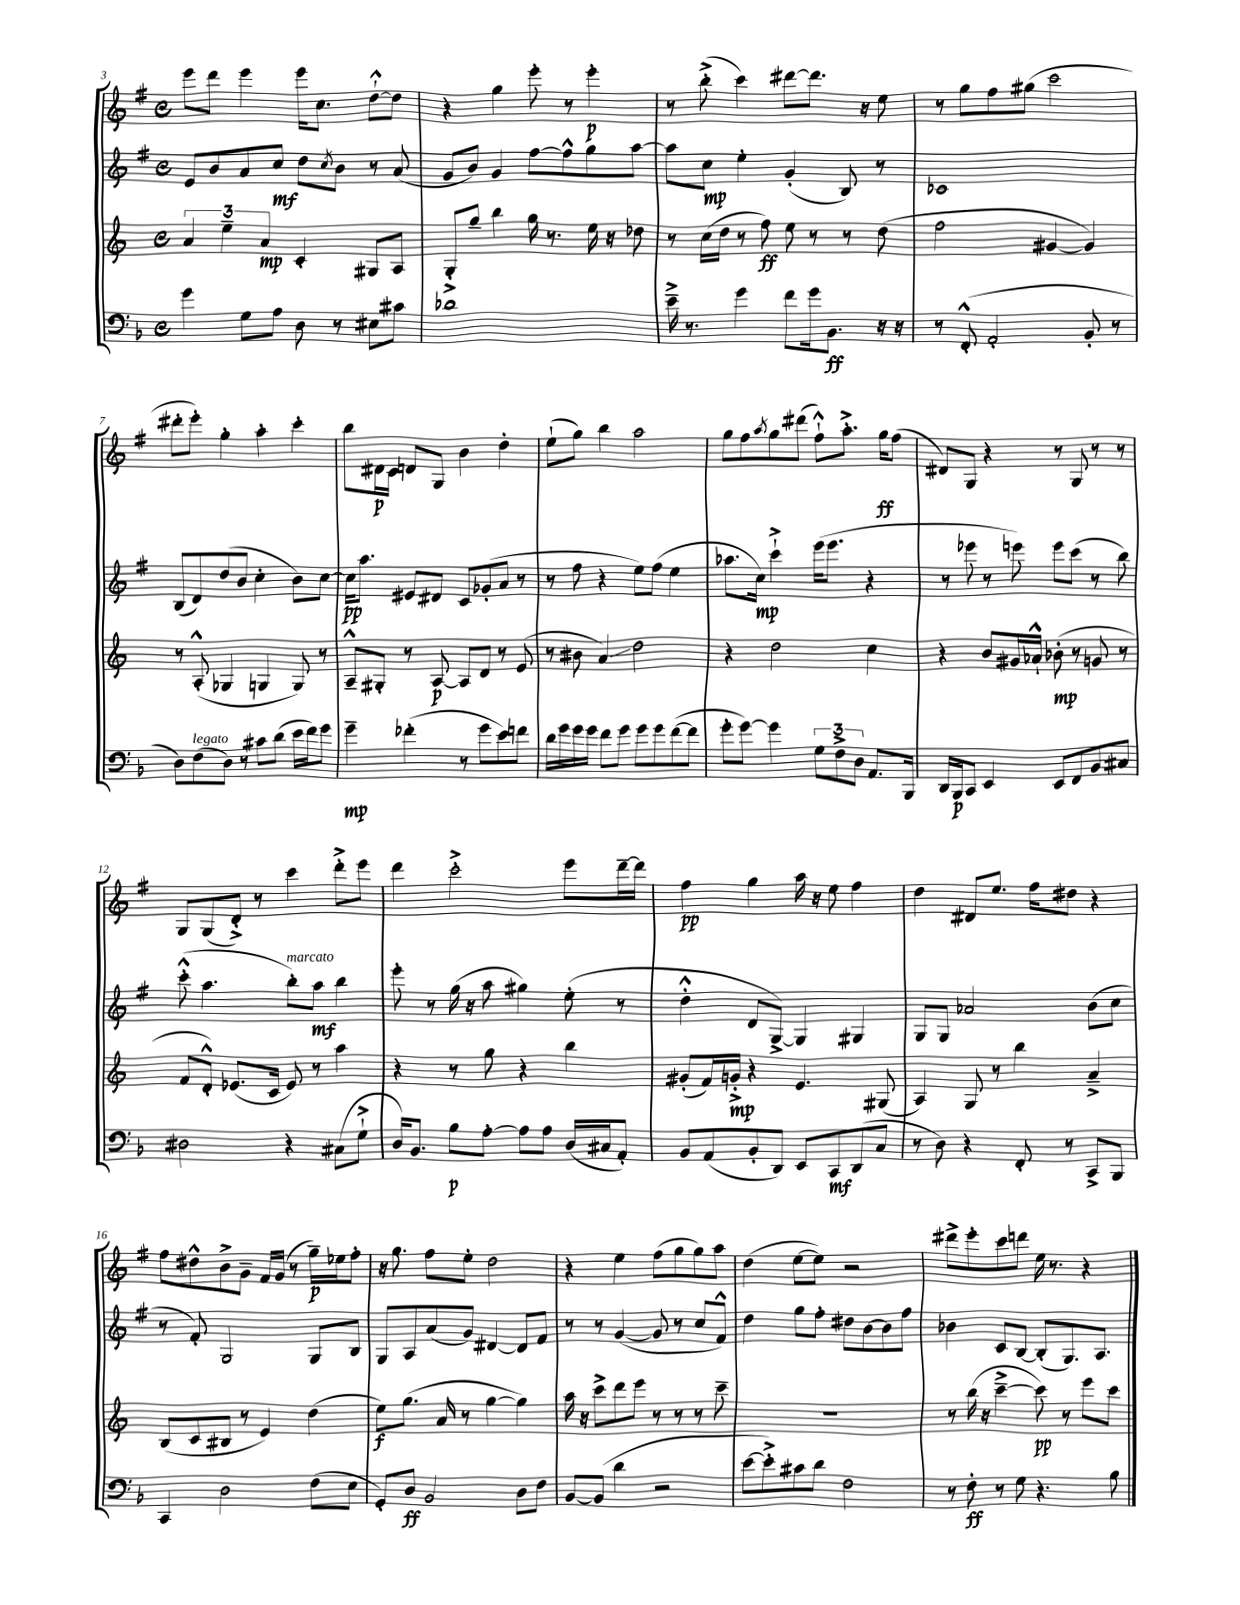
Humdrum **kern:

**kern	**kern	**kern	**kern
*staff4	*staff3	*staff2	*staff1
*clefF4	*clefG2	*clefG2	*clefG2
*k[b-]	*k[]	*k[f#]	*k[f#]
*M4/4	*M4/4	*M4/4	*M4/4
*met(c)	*met(c)	*met(c)	*met(c)
4g\	6a/	8e/L	8eee\L
.	.	8b/	8ddd\J
.	6ee~\	.	.
8G\L	.	8a/	4eee\
.	6a/	.	.
8A\J	.	8cc/J	.
8D\	4c'/	8dd\L	16eee\LK
.	.	.	8.cc\J
.	.	8qcc/	.
8r	.	8b\J	.
8E#\L	8G#/L	8r	[8dd`^^\L
8c#\J	8A/J	(8a/	8dd\]J
=	=	=	=
1d-	8G'^/L	8g/L	4r
.	8gg~/J	8b/J)	.
.	4bb\	4g/	4gg\
.	16gg\	[8ff#\L	8eee'\
.	8.r	.	.
.	.	8ff#^^\]	8r
.	16ee\	8gg\	4eee'\
.	16r	.	.
.	8dd-\	[8aa\J	.
=	=	=	=
16e~^\	8r	8aa\]L	8r
8.r	.	.	.
.	(16cc\LL	8cc\J	(8bb'^\
.	16dd\JJ	.	.
4g\	8r	4ee'\	4ccc\)
.	8ff\)	.	.
8f\L	8ee\	(4g'/	[8ddd#\L
16g\k	8r	.	8.ddd#\]J
8.BB-\J	.	.	.
.	8r	8B/)	.
.	.	.	16r
16r	(8dd\	8r	8ee\
16r	.	.	.
=	=	=	=
8r	2ff\	1c-	8r
(8FF'^^/	.	.	8gg\L
2AA'/	.	.	8ff#\
.	.	.	(8gg#\J
.	[4g#/	.	2ccc\
8BB-'/	4g#/])	.	.
8r	.	.	.
=	=	=	=
8D\L)	8r	(8B/L	8ddd#'\L
(8F\	(8A'^^/	8d/)	8eee'\J)
8D\J)	4G-/	(8dd/	4gg'\
8r	.	8b/J	.
8c#\L	4G/	4cc'\	4aa'\
(8d\J	.	.	.
16e\LL	8G/)	8b\L)	4ccc'\
16f\J)	.	.	.
8g\J	8r	[8cc\J	.
=	=	=	=
4g~\	8A~^^/L	16cc\]LK	8bb\L
.	.	8.aa\J	.
.	8G#'/J	.	16d#\L
.	.	.	16c\JJ
(4f-'\	8r	8e#/L	8d/L
.	[8A/	8d#/J	8G/J
8r	8A/]L	8c/L	4b\
8g\L	8d/J	(8g-'/	.
8e\)	8r	8a/J	4dd'\
8f\J	(8e/	8r	.
=	=	=	=
16d\LL	8r	8r	(8ee`\L
16g\	.	.	.
16g\	8b#\	8ff#\	8gg\J)
16g\JJ	.	.	.
8f\L	4a/)	4r	4bb\
8g\J	.	.	.
8g\L	2dd\	8ee\L)	2aa\
8g\	.	(8ff#\J	.
([8f\	.	4ee\	.
8f\]J	.	.	.
=	=	=	=
8g'\L	4r	8.aa-\L	8gg\L
[8g\J)	.	.	8ff#\
.	.	16cc\Jk)	.
.	.	.	8qaa/
4g\]	2dd\	4ccc`^\	8gg\
.	.	.	(8ddd#\J
12G\L	.	(16eee\LK	8ff#`^^\L)
.	.	8.eee\J	.
12F^\	.	.	.
.	.	.	8.aa'^\J
12D\J	.	.	.
8.AA/L	4cc\	4r	.
.	.	.	16gg\LK
.	.	.	(8ff#\J
16BBB-/Jk	.	.	.
=	=	=	=
16DD/LL	4r	8r	8d#/L)
16BBB-/J	.	.	.
8CC/J	.	8eee-\	8G/J
4EE/	8b/L	8r	4r
.	16g#/L	8eee\)	.
.	16a-`^^/JJ	.	.
8EE/L	(8b-'\	8eee\L	8r
8FF/	8r	(8ccc\J	8G/
8BB-/	8g/	8r	8r
8C#/J	8r	8bb\)	8r
=	=	=	=
2D#\	8f/L	(8ccc'^^\	8G/L
.	8d'^^/J)	4.aa\	(8G/
.	(8.e-/L	.	8d'^/J)
.	.	.	8r
.	16c/Jk	.	.
4r	8e-/)	8bb'\L)	4ccc\
.	8r	8aa\J	.
(8C#\L	4aa\	4bb\	8ddd'^\L
8G`^\J	.	.	8eee\J
=	=	=	=
16D/LK)	4r	8eee'\	4ddd\
8.BB-/J	.	.	.
.	.	8r	.
8B-\L	8r	(16gg\	2ccc'^\
.	.	16r	.
[8A'\J	8gg\	8aa\	.
8A\]L	4r	4gg#\)	.
8A\J	.	.	.
(16D/LL	4bb\	(8ee'\	8eee\L
16C#/J	.	.	.
8AA'/J)	.	8r	[16ddd~\L
.	.	.	16ddd\]JJ
=	=	=	=
8BB-/L	(8g#'/L	4dd'^^\	4ff#\
(8AA/	16f/L)	.	.
.	16g'^/JJ	.	.
8BB-'/	4r	8d/L	4gg\
8DD/J)	.	[8G^/J)	.
8EE/L	4.e/	4G/]	16aa\
.	.	.	16r
8CC/	.	.	8ee\
(8DD/	.	4G#/	4ff#\
8C/J	(8G#/	.	.
=	=	=	=
8r	4A/)	8G/L	4dd\
8D\)	.	8G/J	.
4r	8G/	2a-/	8d#/L
.	8r	.	8.ee/J
8FF'/	4bb\	.	.
.	.	.	16ff#\LK
8r	.	.	8dd#\J
8CC^/L	4a~^/	(8b\L	4r
8BBB-/J	.	8cc\J	.
=	=	=	=
4CC/	(8B/L	8r	8ff#\L
.	8c/	8f#'/)	8dd#^^\
2D\	8B#/J	2G/	8b^\
.	8r	.	8g~\J
.	4e/)	.	16f#/LL
.	.	.	(16g/JJ
.	.	.	8r
(8F\L	(4dd\	8G/L	16gg~\LL)
.	.	.	16ee-\J
8E\J	.	8B/J	8ff#'\J
=	=	=	=
8GG'/L)	8ee\L)	8G/L	16r
.	.	.	8.gg\
8D/J	(8.gg\J	8A/	.
2BB-/	.	(8a/	8ff#\L
.	16a/	.	.
.	8r	8g/J)	8ee'\J
.	[4gg\	[4d#/	2dd\
8D\L	4gg\])	8d#/]L	.
8F\J	.	8f#/J	.
=	=	=	=
[8BB-/L	16aa\	8r	4r
.	16r	.	.
(8BB-/]J	8ccc^\L	8r	.
4d\	8ddd\	([4g/	4ee\
.	8eee\J	.	.
2r	8r	8g/]	(8ff#\L
.	8r	8r	8gg\
.	8r	8cc/L	8gg\)
.	8ccc~\	8f#^^/J)	8aa\J
=	=	=	=
[8e\L	1r	4dd\	(4dd\
8e'^\])	.	.	.
8c#\	.	8gg\L	[8ee\L
8d\J	.	8ff#'\J	8ee\]J)
2F\	.	8dd#\L	2r
.	.	[8b\	.
.	.	8b\]	.
.	.	8ff#\J	.
=	=	=	=
8r	8r	4b-\	8ddd#^\L
8F'\	(16bb\	.	8eee'\
.	16r	.	.
8r	[4ccc~^\	8c/L	8ccc\
8G\	.	[8B/J	8ddd\J
4.r	8ccc\])	(8B'/]L	16ee\
.	.	.	8.r
.	8r	8.G/)	.
.	8eee\L	.	4r
.	.	8.A/J	.
8B-\	8ccc\J	.	.
==	==	==	==
*-	*-	*-	*-
